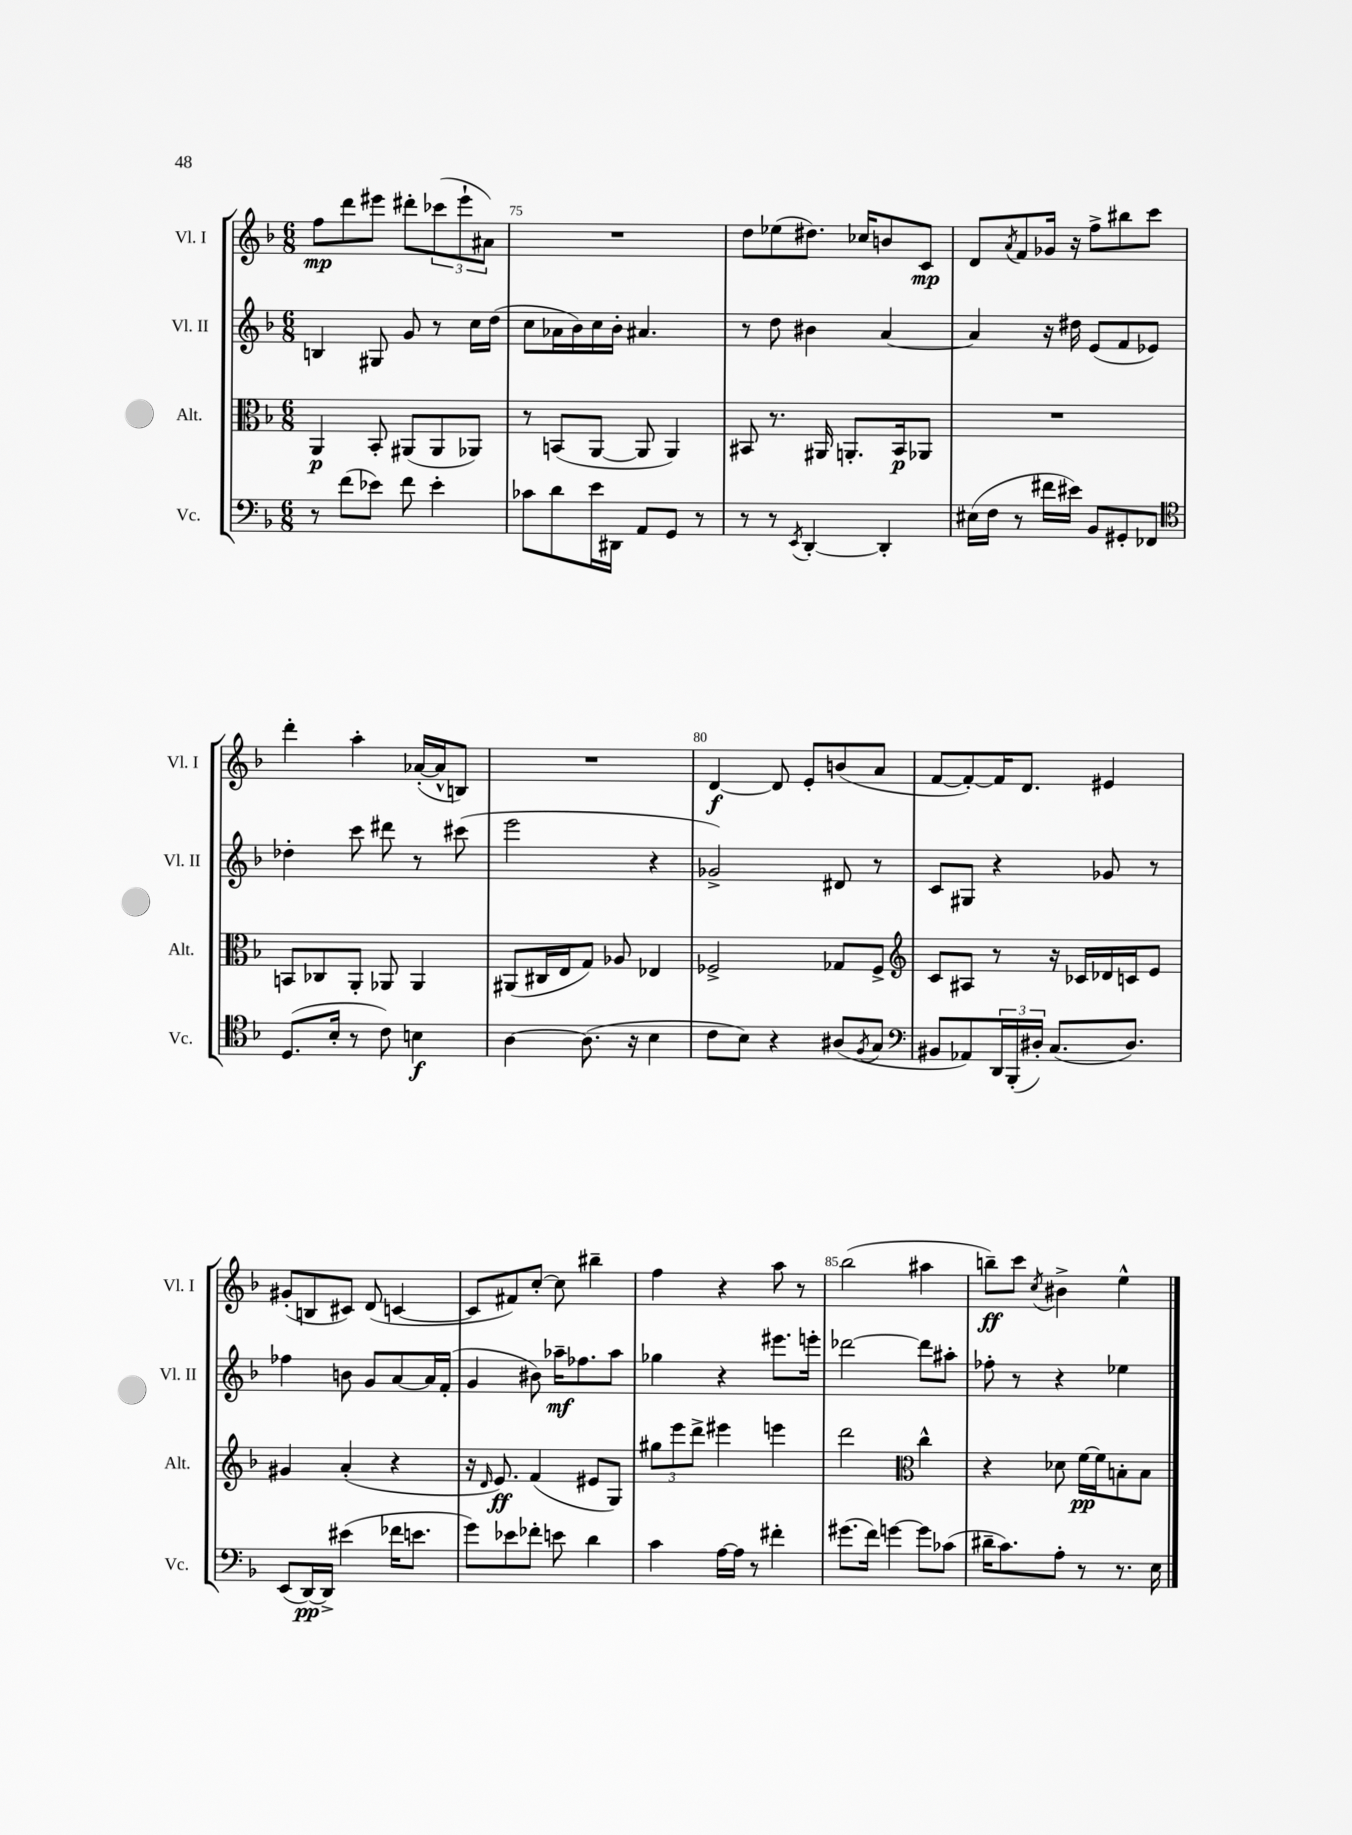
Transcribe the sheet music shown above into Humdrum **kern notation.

**kern	**kern	**kern	**kern
*staff4	*staff3	*staff2	*staff1
*clefF4	*clefC3	*clefG2	*clefG2
*k[b-]	*k[b-]	*k[b-]	*k[b-]
*M6/8	*M6/8	*M6/8	*M6/8
8r	4AA/	4B/	8ff\L
(8f\L	.	.	8ddd\
8e-\J)	8BB-'/	8G#/	8eee#\J
8f\	(8AA#/L	8g/	8ddd#'\L
4e-'\	8AA#/	8r	(12ccc-\
.	.	.	12eee#`\
.	8AA-/J)	16cc\LL	.
.	.	.	12a#\J)
.	.	(16dd\JJ	.
=	=	=	=
8c-\L	8r	8cc\L	2.r
8d\	(8BB/L	16a-\L	.
.	.	16b-\)	.
16e\L	[8AA/J	16cc\	.
16DD#\JJ	.	16b-'\JJ	.
8AA/L	8AA/]	4.a#/	.
8GG/J	4AA/)	.	.
8r	.	.	.
=	=	=	=
8r	8BB#/	8r	8dd\L
8r	8.r	8dd\	(8ee-\
8qEE/	.	.	.
[4DD'/	.	4b#\	8.dd#\J)
.	16AA#/	.	.
.	8.AA'/L	.	.
.	.	.	16cc-/LK
4DD'/]	.	[4a/	8b/
.	16BB#/k	.	.
.	8AA-/J	.	8c/J
=	=	=	=
(16E#\LL	2.r	4a/]	8d/L
16F\JJ	.	.	.
.	.	.	8qa/
8r	.	.	8f/
16f#\LL	.	16r	16g-/Jk
16e#\JJ)	.	16dd#\	16r
8BB-/L	.	(8e/L	8ff^\L
8GG#'/	.	8f/	8bb#\
8FF-/J	.	8e-/J)	8ccc\J
=	=	=	=
*clefC4	*	*	*
(8.D/L	8BB/L	4dd-'\	4ddd'\
.	8C-/	.	.
16B-'/Jk	.	.	.
8r	8AA'/J	8ccc\	4aa'\
8c\)	8AA-/	8ddd#\	.
4B\	4AA-/	8r	([16a-'/LL
.	.	.	16a-^^/]J
.	.	(8ccc#\	8B/J)
=	=	=	=
[4A\	(8AA#/L	2eee\	2.r
.	16C#/L	.	.
.	16E/J	.	.
(8.A\]	8G/J)	.	.
.	8A-/	.	.
16r	.	.	.
4B-\	4E-/	4r	.
=	=	=	=
8c\L	2F-^/	2g-^/)	[4d/
8B-\J)	.	.	.
4r	.	.	8d/]
.	.	.	8e'/L
(8A#/L	8G-/L	8d#/	(8b/
8qF/	.	.	.
8G/J	8F-^/J	8r	8a/J
=	=	=	=
*clefF4	*clefG2	*	*
8BB#/L	8c/L	8c/L	[8f/L
8AA-/)	8A#/J	8G#/J	8f'/_)
24DD/L	8r	4r	16f/]K
(24BBB-'/	.	.	.
.	.	.	8.d/J
24D#'/JJ)	.	.	.
(8.C/L	16r	.	.
.	16c-/LL	.	.
.	16d-/	8g-/	4e#/
8.D#/J)	16c/J	.	.
.	8e/J	8r	.
=	=	=	=
(8EE/L	4g#/	4ff-\	(8g#'/L
[16DD/L)	.	.	8B/
16DD^/]JJ	.	.	.
(4e#\	(4a'/	8b\	8c#/J)
.	.	8g/L	(8d/
16f-\LK	4r	[8a/	[4c/
8.e\J	.	.	.
.	.	16a/]L	.
.	.	(16f'/JJ	.
=	=	=	=
8g\L)	16r	4g/	8c/]L
.	16qqd/	.	.
.	8.e/)	.	.
8e-\	.	.	8f#/)
8f-'\J	(4f/	8b#\)	[8cc'/J
8e\	.	16aa-~\LK	8cc\]
.	.	8.ff-\	.
4d\	8e#/L	.	4bb#~\
.	8G/J)	8aa-\J	.
=	=	=	=
4c\	12gg#\L	4gg-\	4ff\
.	12eee\	.	.
.	12ddd^\J	.	.
[16A\LL	4eee#\	4r	4r
16A\]JJ	.	.	.
8r	.	.	.
4f#'\	4eee\	8.eee#\L	8aa\
.	.	.	8r
.	.	16eee'\Jk	.
=	=	=	=
(8.g#\L	2ddd\	[2ddd-\	(2bb-\
16f\Jk)	.	.	.
[4g\	.	.	.
*	*clefC3	*	*
8g\]L	4cc^^\	8ddd-\]L	4aa#\
(8c-\J	.	8aa#'\J	.
=	=	=	=
16d#~\LK	4r	8ff-'\	8bb~\L)
8.c\)	.	.	.
.	.	8r	8ccc\J
.	.	.	8qcc/
8A'\J	8d-\	4r	4b#^\
8r	[16f\LL	.	.
.	16f\]J	.	.
8.r	8B'\	4ee-\	4ee^^\
.	8B\J	.	.
16E\	.	.	.
==	==	==	==
*-	*-	*-	*-
